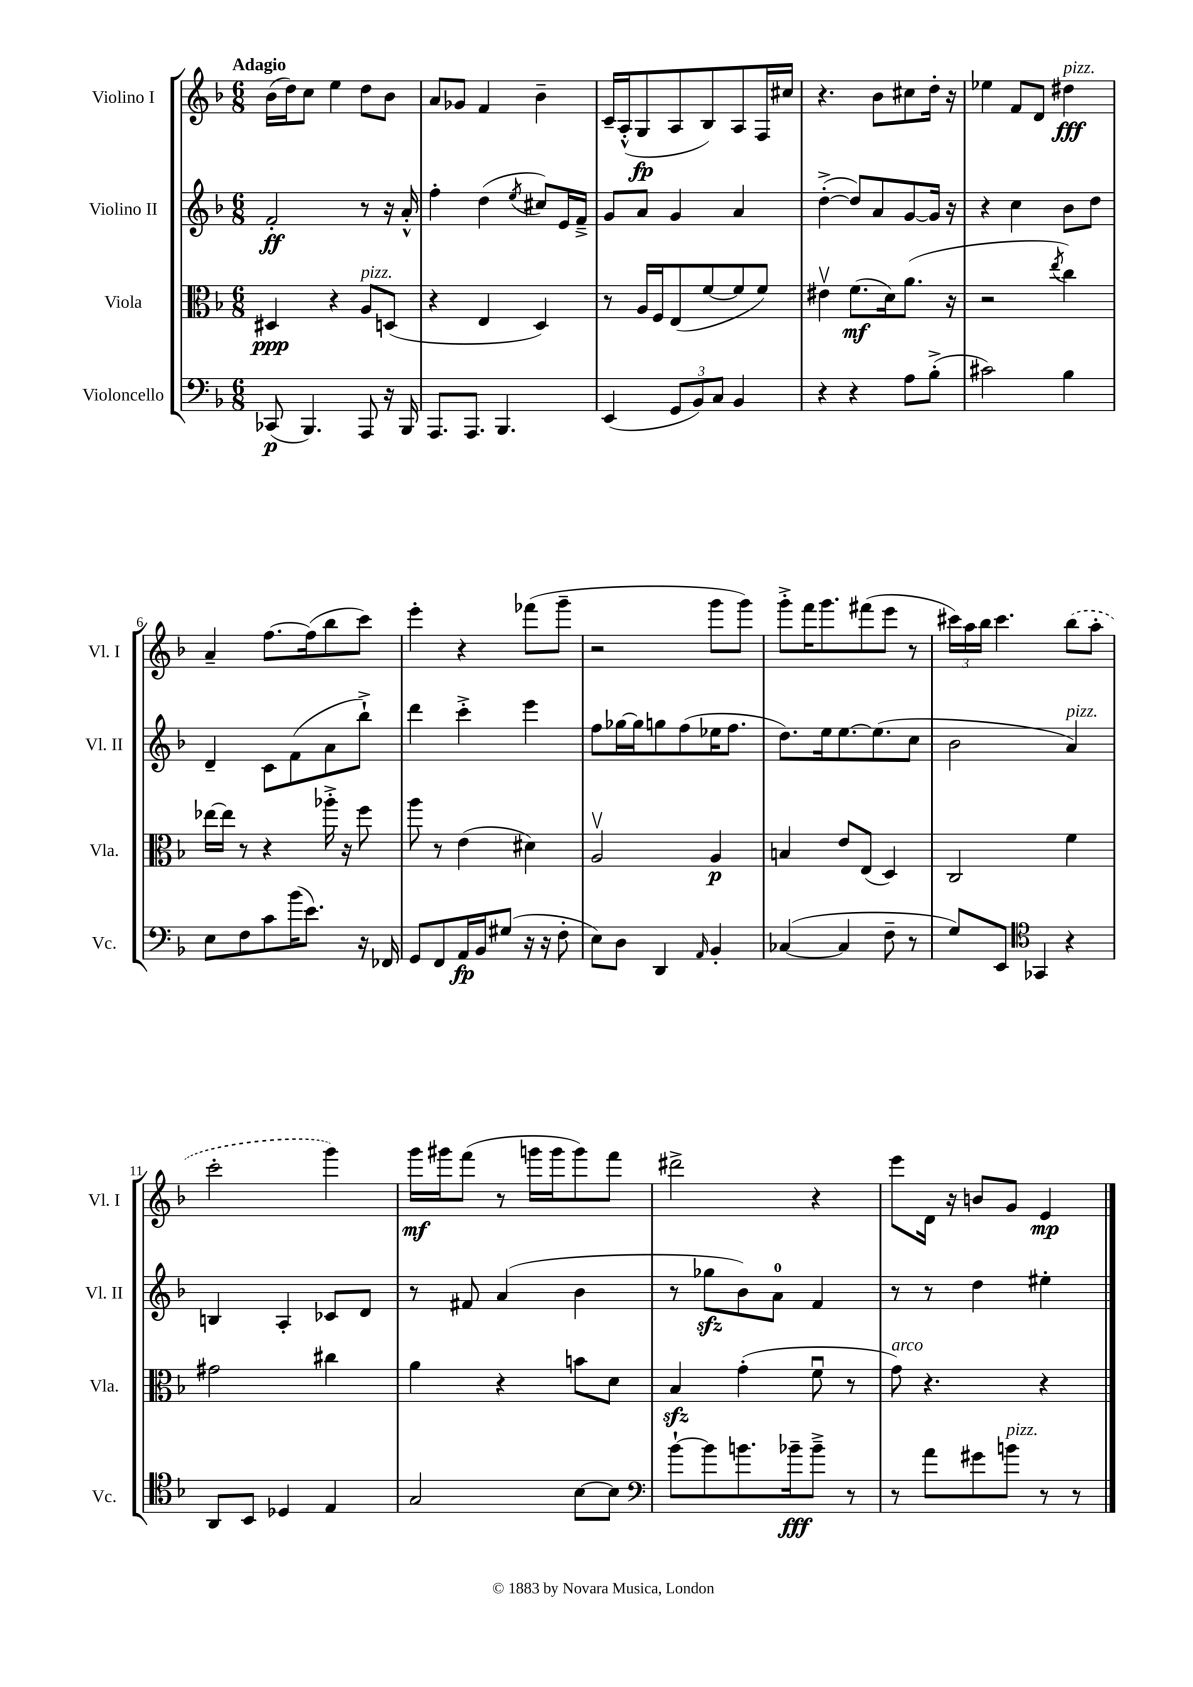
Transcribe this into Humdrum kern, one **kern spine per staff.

**kern	**dynam	**kern	**dynam	**kern	**dynam	**kern	**dynam
*part4	*part4	*part3	*part3	*part2	*part2	*part1	*part1
*staff4	*staff4	*staff3	*staff3	*staff2	*staff2	*staff1	*staff1
*I"Violoncello	*	*I"Viola	*	*I"Violino II	*	*I"Violino I	*
*I'Vc.	*	*I'Vla.	*	*I'Vl. II	*	*I'Vl. I	*
*clefF4	*	*clefC3	*	*clefG2	*	*clefG2	*
*k[b-]	*	*k[b-]	*	*k[b-]	*	*k[b-]	*
*M6/8	*	*M6/8	*	*M6/8	*	*M6/8	*
=1	=1	=1	=1	=1	=1	=1	=1
!	!	!	!	!	!	!LO:TX:a:B:t=Adagio	!
(8CC-X/	p	4D#X/	ppp	2f'/	ff	(16b-\LL	.
.	.	.	.	.	.	16dd\J)	.
4.BBB-/)	.	.	.	.	.	8cc\J	.
.	.	4r	.	.	.	4ee\	.
!	!	!LO:TX:a:i:t=pizz.	!	!	!	!	!
8AAA/	.	8A/L	.	8r	.	8dd\L	.
16r	.	(8Dn/J	.	16r	.	8b-\J	.
16BBB-/	.	.	.	16a'^^/	.	.	.
=2	=2	=2	=2	=2	=2	=2	=2
8.AAA/L	.	4r	.	4ff'\	.	8a/L	.
.	.	.	.	.	.	8g-X/J	.
8.AAA/J	.	.	.	.	.	.	.
.	.	4E/	.	(4dd\	.	4f/	.
4.BBB-/	.	.	.	.	.	.	.
.	.	.	.	8qee/	.	.	.
.	.	4D/)	.	8cc#X/L)	.	4b-~\	.
.	.	.	.	16e/L	.	.	.
.	.	.	.	16f~^/JJ	.	.	.
=3	=3	=3	=3	=3	=3	=3	=3
(4EE/	.	8r	.	8g/L	.	16c~/LL	.
.	.	.	.	.	.	(16A'^^/J	.
.	.	16A/LL	.	8a/J	.	8G/	fp
.	.	16F/J	.	.	.	.	.
12GG/L	.	(8E/	.	4g/	.	8A/	.
12BB-/)	.	.	.	.	.	.	.
.	.	[8f/	.	.	.	8B-/)	.
12C/J	.	.	.	.	.	.	.
4BB-/	.	8f/]	.	4a/	.	8A/	.
.	.	8f/J)	.	.	.	16F/L	.
.	.	.	.	.	.	16cc#X/JJ	.
=4	=4	=4	=4	=4	=4	=4	=4
4r	.	4e#Xv\	.	([4dd'^\	.	4.r	.
4r	.	(8.f\L	mf	8dd/L])	.	.	.
.	.	.	.	8a/	.	8b-\L	.
.	.	16d\k)	.	.	.	.	.
8A\L	.	(8.a\J	.	[8g/	.	8cc#X\	.
(8B-'^\J	.	.	.	16g/Jk]	.	16dd'\Jk	.
.	.	16r	.	16r	.	16r	.
=5	=5	=5	=5	=5	=5	=5	=5
2c#X\)	.	2r	.	4r	.	4ee-X\	.
.	.	.	.	4cc\	.	8f/L	.
.	.	.	.	.	.	8d/J	.
.	.	8qee/	.	.	.	.	.
!	!	!	!	!	!	!LO:TX:a:i:t=pizz.	!
4B-\	.	4cc\)	.	8b-\L	.	4dd#X\	fff
.	.	.	.	8dd\J	.	.	.
!!LO:LB:g=z
=6	=6	=6	=6	=6	=6	=6	=6
8E\L	.	[16ee-X\LL	.	4d~/	.	4a~/	.
.	.	16ee-\JJ]	.	.	.	.	.
8F\	.	8r	.	.	.	.	.
8c\	.	4r	.	8c\L	.	[8.ff\L	.
(16b-\K	.	.	.	(8f\	.	.	.
8.e\J)	.	.	.	.	.	(16ff\k]	.
.	.	16aa-X'^\	.	8a\	.	8bb-\	.
.	.	16r	.	.	.	.	.
16r	.	8ff\	.	8bb-`^\J)	.	8ccc\J)	.
16FF-X/	.	.	.	.	.	.	.
=7	=7	=7	=7	=7	=7	=7	=7
8GG/L	.	8aa\	.	4ddd\	.	4eee'\	.
8FF/	.	8r	.	.	.	.	.
16AA/L	fp	(4e\	.	4ccc'^\	.	4r	.
16BB-/J	.	.	.	.	.	.	.
(8G#X/J	.	.	.	.	.	.	.
16r	.	4d#X\)	.	4eee\	.	(8fff-X\L	.
16r	.	.	.	.	.	.	.
8F'\	.	.	.	.	.	8ggg~\J	.
=8	=8	=8	=8	=8	=8	=8	=8
8E\L)	.	2Av/	.	8ff\L	.	2r	.
8D\J	.	.	.	[16gg-X\L	.	.	.
.	.	.	.	16gg-\J]	.	.	.
4DD/	.	.	.	8ggn\	.	.	.
.	.	.	.	(8ff\	.	.	.
16qqAA/	.	.	.	.	.	.	.
4BB-'/	.	4A/	p	16ee-X\K	.	8ggg\L	.
.	.	.	.	8.ff\J	.	.	.
.	.	.	.	.	.	8ggg\J)	.
=9	=9	=9	=9	=9	=9	=9	=9
([4C-X/	.	4Bn/	.	8.dd\L)	.	8ggg'^\L	.
.	.	.	.	.	.	16fff\K	.
.	.	.	.	16ee\k	.	8.ggg\	.
4C-/]	.	8e/L	.	[8.ee\	.	.	.
.	.	(8E/J	.	.	.	(8fff#X\	.
.	.	.	.	(8.ee\]	.	.	.
8F~\	.	4D/)	.	.	.	8eee\J	.
8r	.	.	.	8cc\J	.	8r	.
=10	=10	=10	=10	=10	=10	=10	=10
8G/L)	.	2C/	.	2b-\	.	24ccc#X\LL)	.
.	.	.	.	.	.	24aa\	.
.	.	.	.	.	.	24bb-\JJ	.
8EE/J	.	.	.	.	.	4.ccc#\	.
*clefC4	*	*	*	*	*	*	*
4GG-X/	.	.	.	.	.	.	.
!	!	!	!	!LO:TX:a:i:t=pizz.	!	!	!
4r	.	4f\	.	4a/)	.	(8bb-\L	.
.	.	.	.	.	.	8aa'\J	.
!!LO:LB:g=z
=11	=11	=11	=11	=11	=11	=11	=11
8AA/L	.	2g#X\	.	4Bn/	.	2ccc'\	.
8BB-/J	.	.	.	.	.	.	.
4D-X/	.	.	.	4A'/	.	.	.
4E/	.	4cc#X\	.	8c-X/L	.	4ggg\)	.
.	.	.	.	8d/J	.	.	.
=12	=12	=12	=12	=12	=12	=12	=12
2G/	.	4a\	.	8r	.	16ggg\LL	mf
.	.	.	.	.	.	16ggg#X\J	.
.	.	.	.	8f#X/	.	(8fff\J	.
.	.	4r	.	(4a/	.	8r	.
.	.	.	.	.	.	16gggn\LL	.
.	.	.	.	.	.	16ggg\J	.
[8B-\L	.	8bn\L	.	4b-\	.	8ggg\)	.
8B-\J]	.	8d\J	.	.	.	8fff\J	.
=13	=13	=13	=13	=13	=13	=13	=13
*clefF4	*	*	*	*	*	*	*
[8b-`\L	.	4B-zz/	.	8r	.	2ddd#X^\	.
8b-\]	.	.	.	8gg-Xzz\L	.	.	.
8.bn\	.	(4g'\	.	8b-\)	.	.	.
.	.	.	.	8a\J	.	.	.
16b-X~\k	fff	.	.	.	.	.	.
8b-~^\J	.	8fu\	.	4f/	.	4r	.
8r	.	8r	.	.	.	.	.
=14	=14	=14	=14	=14	=14	=14	=14
!	!	!LO:TX:a:i:t=arco	!	!	!	!	!
8r	.	8g\)	.	8r	.	8eee\L	.
8a\L	.	4.r	.	8r	.	16d\Jk	.
.	.	.	.	.	.	16r	.
8g#X\	.	.	.	4dd\	.	8bn/L	.
!LO:TX:a:i:t=pizz.	!	!	!	!	!	!	!
8bn\J	.	.	.	.	.	8g/J	.
8r	.	4r	.	4ee#X'\	.	4e/	mp
8r	.	.	.	.	.	.	.
==	==	==	==	==	==	==	==
*-	*-	*-	*-	*-	*-	*-	*-
